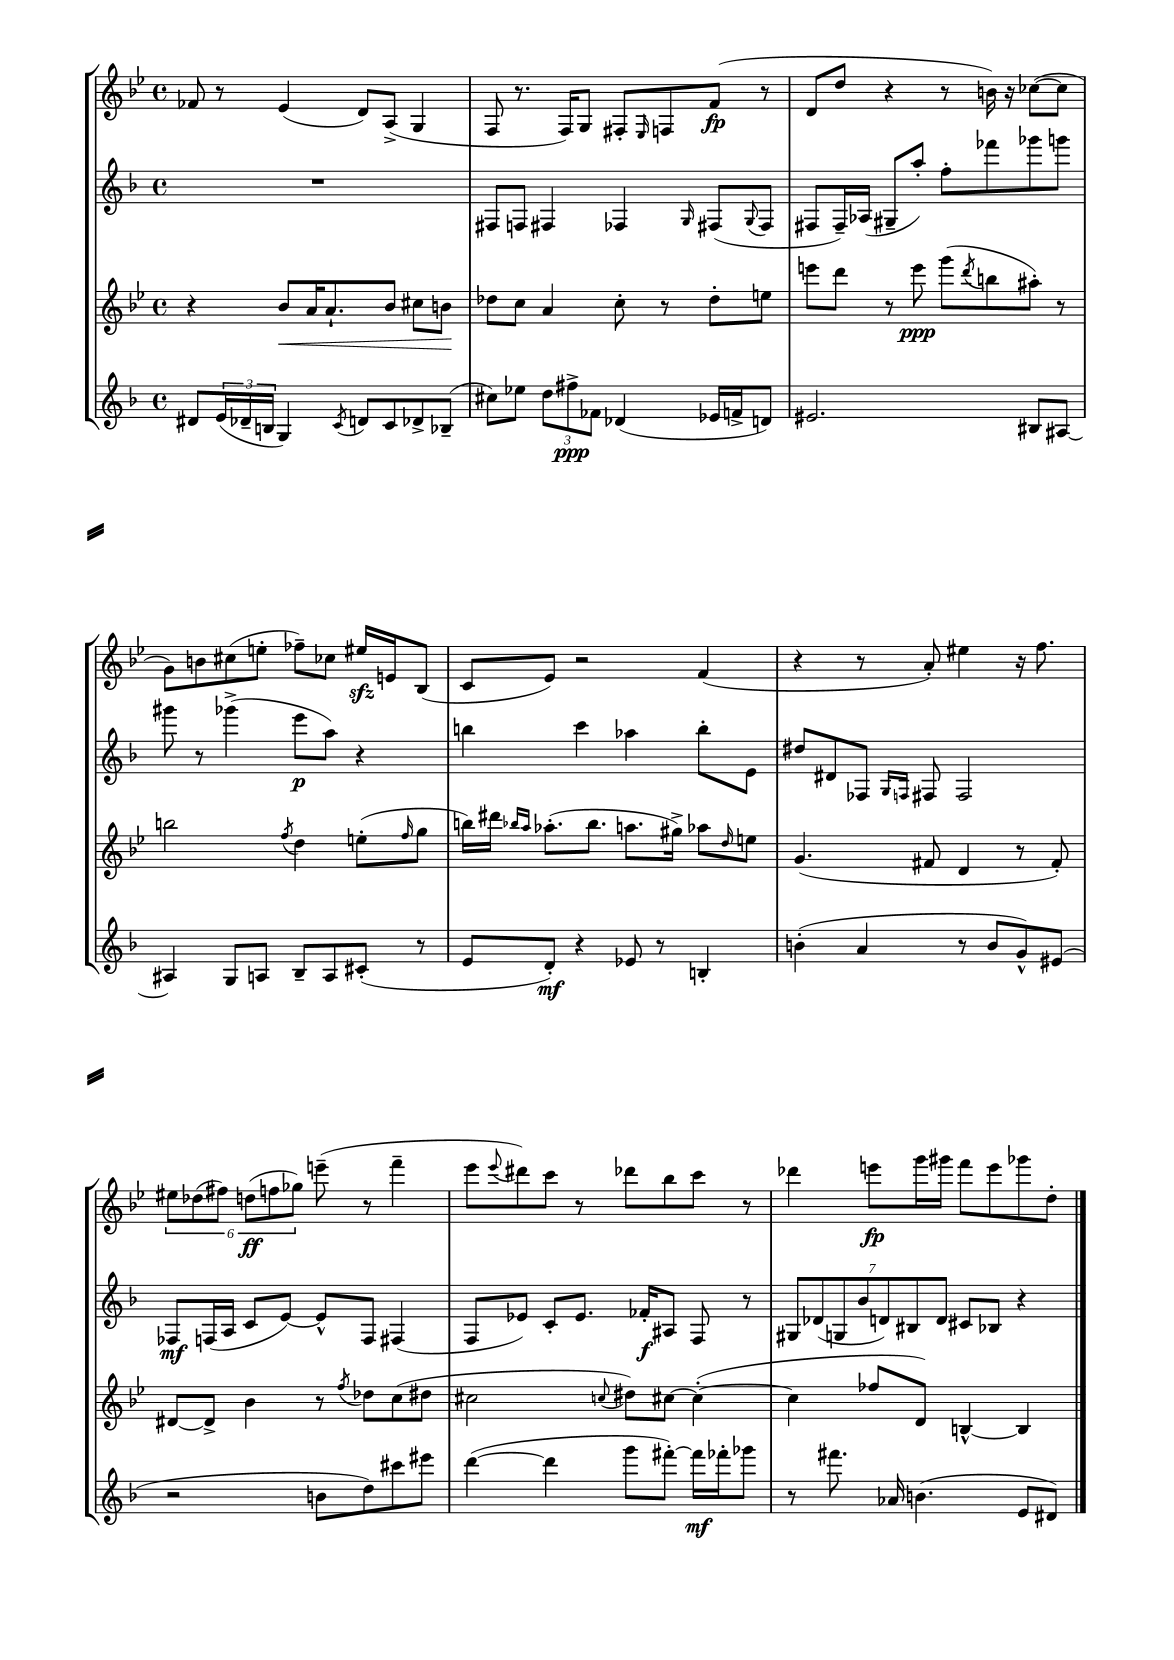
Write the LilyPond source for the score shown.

<<
\new StaffGroup <<
\new Staff = "s0" {
    \clef treble \key bes \major \defaultTimeSignature \time 4/4
    fes'8 r8 ees'4( d'8) a8->( g4 |
    f8 r8. f16) g8 fis8-. \grace { ees16 } f8 f'8\fp( r8 |
    d'8 d''8 r4 r8 b'16) r16 ces''8~( ces''8 |
    g'8) b'8 cis''8( e''8-. fes''8--) ces''8 eis''16\sfz e'16 bes8( |
    c'8 ees'8) r2 f'4( |
    r4 r8 a'8-.) eis''4 r16 f''8. |
    \tuplet 6/4 { eis''8 des''8( fis''8) d''8\ff( f''8 ges''8) } e'''8--( r8 f'''4-- |
    ees'''8 \appoggiatura { ees'''8 } dis'''8) c'''8 r8 des'''8 bes''8 c'''8 r8 |
    des'''4 e'''8\fp g'''16 gis'''16 f'''8 e'''8 ges'''8 d''8-. \bar "|." |
}
\new Staff = "s1" {
    \clef treble \key f \major \defaultTimeSignature \time 4/4
    R1 |
    fis8 f8 fis4 fes4 \grace { g16 } fis8( \appoggiatura { g8 } fis8 |
    fis8 fis16--) aes16( gis8-- a''8-.) f''8-. fes'''8 ges'''8 g'''8 |
    gis'''8 r8 ges'''4->( e'''8\p a''8) r4 |
    b''4 c'''4 aes''4 b''8-. e'8 |
    dis''8 dis'8 fes8 \grace { g16 f16 } fis8 fis2 |
    fes8\mf f16( a16 c'8 e'8~) e'8-^ f8 fis4( |
    f8 ees'8) c'8-. ees'8. fes'16-.\f ais8 f8 r8 |
    \tuplet 7/4 { gis8 des'8( g8 bes'8 d'8) bis8 d'8 } cis'8 bes8 r4 \bar "|." |
}
\new Staff = "s2" {
    \clef treble \key bes \major \defaultTimeSignature \time 4/4
    r4 bes'8\< a'16 a'8.-! bes'8 cis''8 b'8\! |
    des''8 c''8 a'4 c''8-. r8 des''8-. e''8 |
    e'''8 d'''8 r8 e'''8\ppp g'''8( \acciaccatura { d'''8 } b''8 ais''8-.) r8 |
    b''2 \acciaccatura { f''8 } d''4 e''8-.( \grace { f''16 } g''8 |
    b''16) dis'''16 \grace { bes''16 a''16 } aes''8.-.( bes''8. a''8. gis''16->) aes''8 \grace { d''16 } e''8 |
    g'4.( fis'8 d'4 r8 fis'8-.) |
    dis'8~ dis'8-> bes'4 r8 \acciaccatura { f''8 } des''8 c''8( dis''8 |
    cis''2 \appoggiatura { c''8 } dis''8) cis''8~ cis''4~-.( |
    cis''4 fes''8 d'8) b4~-^ b4 \bar "|." |
}
\new Staff = "s3" {
    \clef treble \key f \major \defaultTimeSignature \time 4/4
    dis'8 \tuplet 3/2 { e'16( des'16-- b16 } g4) \acciaccatura { c'8 } d'8 c'8 des'8-> bes8--( |
    cis''8) ees''8 \tuplet 3/2 { d''8 fis''8->\ppp fes'8 } des'4( ees'16 f'16-> d'8) |
    eis'2. bis8 ais8~ |
    ais4 g8 a8 bes8-- a8 cis'8-.( r8 |
    e'8 d'8-.\mf) r4 ees'8 r8 b4-. |
    b'4-.( a'4 r8 b'8 g'8-^) eis'8( |
    r2 b'8 d''8) cis'''8 eis'''8 |
    d'''4~( d'''4 g'''8 fis'''8~-.) fis'''16\mf fes'''16-. ges'''8 |
    r8 fis'''8. aes'16 b'4.( e'8 dis'8) \bar "|." |
}
>>
>>
\layout { \context { \Score \remove "Bar_number_engraver" } }
